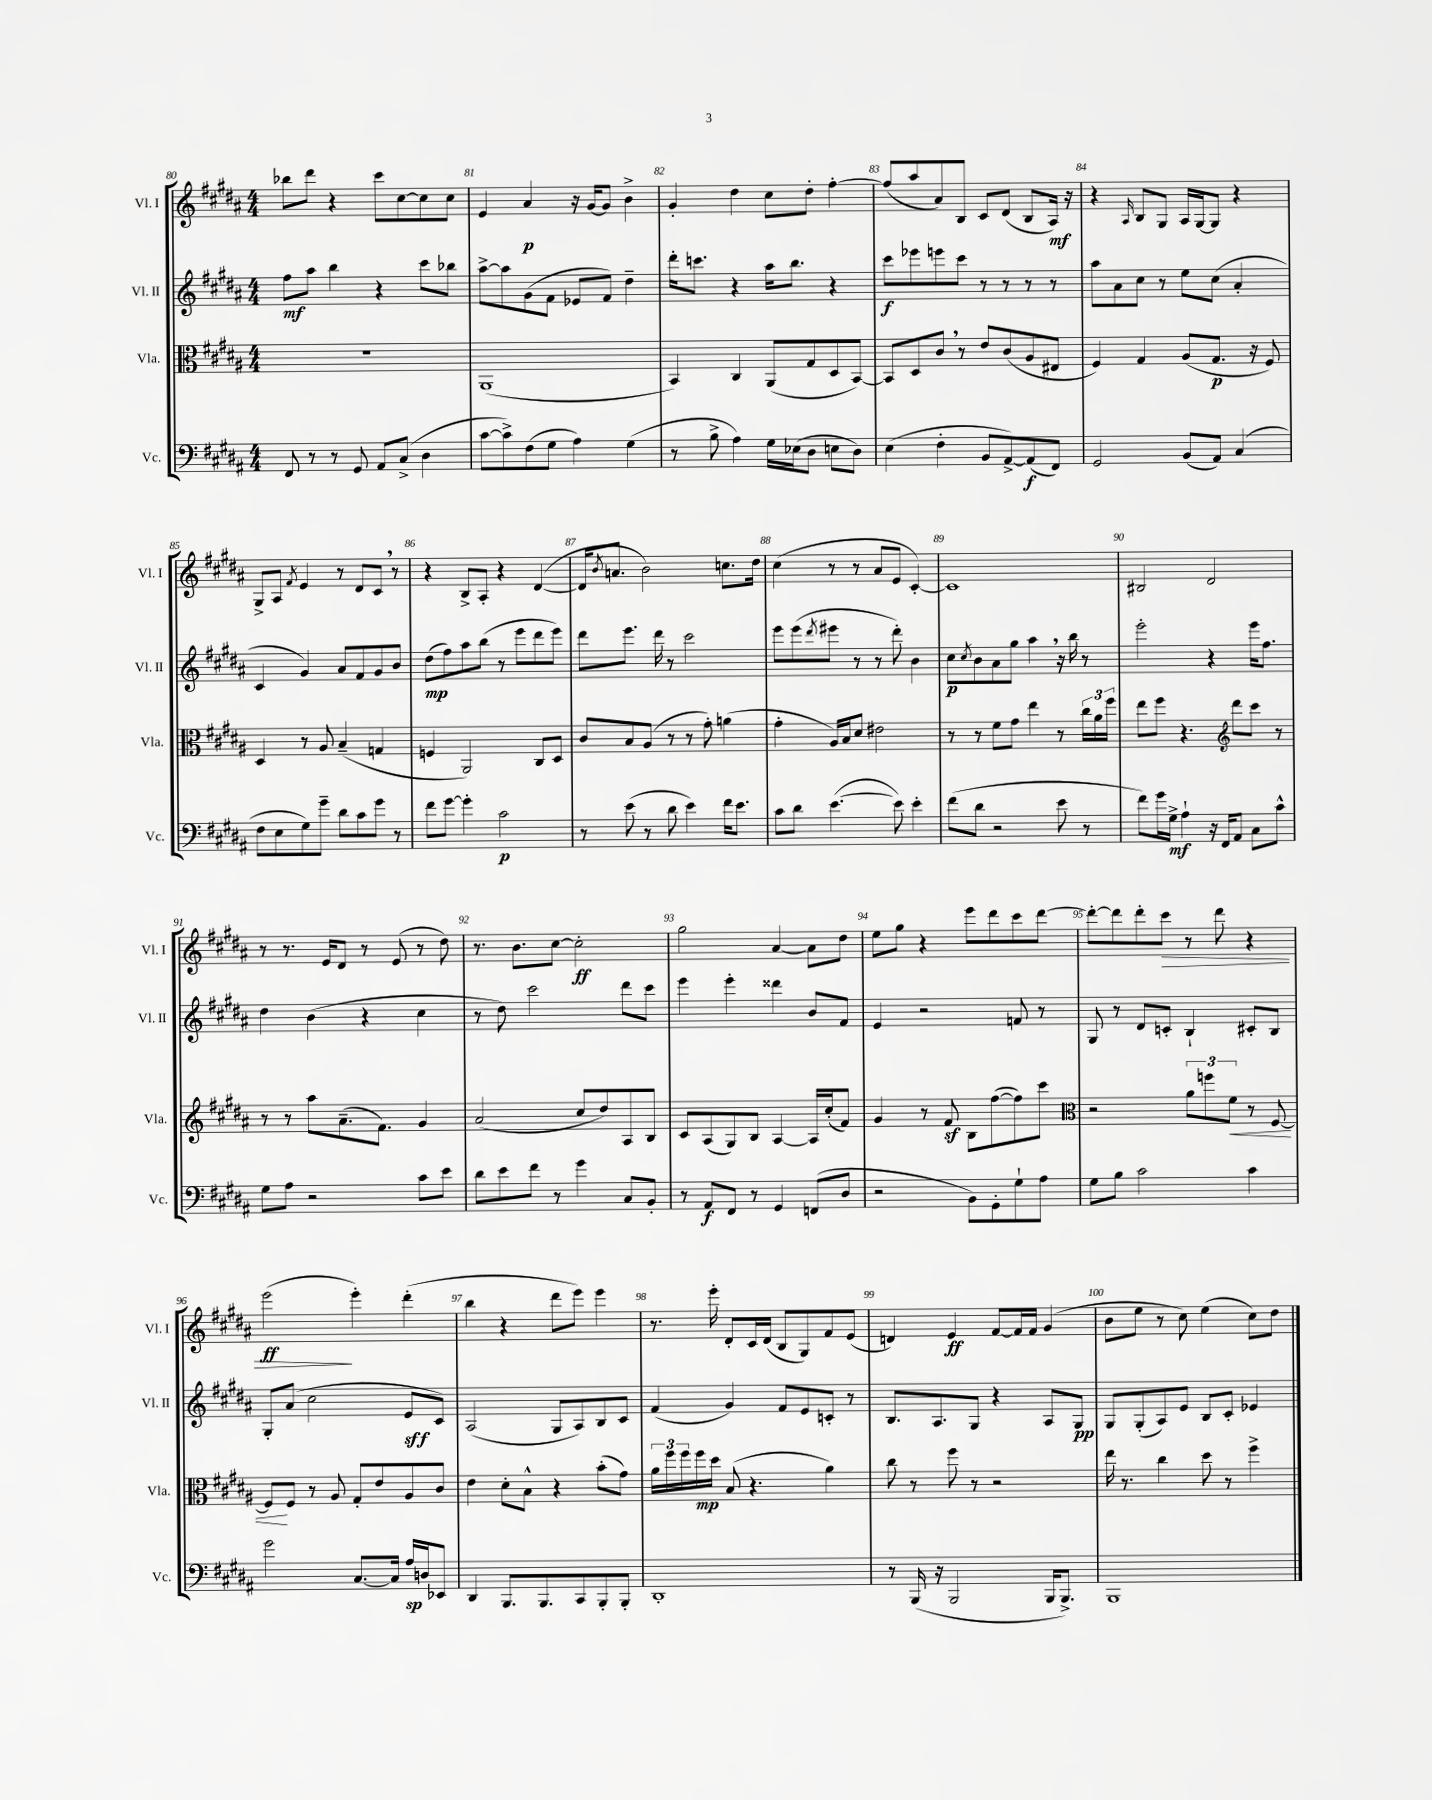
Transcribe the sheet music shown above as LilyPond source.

<<
\new StaffGroup <<
\new Staff = "s0" \with { instrumentName = "Vl. I" shortInstrumentName = "Vl. I" } {
    \clef treble \key b \major \numericTimeSignature \time 4/4
    bes''8 dis'''8 r4 cis'''8 cis''8~ cis''8 cis''8 |
    e'4 ais'4\p r16 gis'16~ gis'8 b'4-> |
    gis'4-. dis''4 cis''8 dis''8-. fis''4~-. |
    fis''8( ais''8 ais'8) b8 cis'8 dis'8( b8 ais16\mf) r16 |
    r4 \grace { ais16 } b8 gis8 ais16 gis16~ gis8 r4 |
    gis8-> ais8 \acciaccatura { fis'8 } e'4 r8 dis'8 cis'8 \breathe r8 |
    r4 b8-> ais8-. r4 dis'4~( |
    dis'16 \acciaccatura { b'8 } a'8. b'2) c''8. dis''16 |
    cis''4( r8 r8 ais'8 e'8 cis'4~-.) |
    cis'1 |
    bis2 dis'2 |
    r8 r8. e'16 dis'8 r8 e'8( r8 dis''8) |
    r8. b'8. cis''8~ cis''2-.\ff |
    gis''2 ais'4~ ais'8 dis''8 |
    e''8 gis''8 r4 e'''8 dis'''8 cis'''8 dis'''8~ |
    dis'''8~-. dis'''8 dis'''8-. cis'''8\> r8 dis'''8 r4 |
    e'''2\ff\!( e'''4-.) dis'''4-.( |
    b''4 r4 dis'''8 e'''8) e'''4 |
    r8. e'''16-. dis'8-. cis'16 dis'16( b8 gis8) fis'8 e'8( |
    d'4) e'4\ff fis'8~ fis'16 fis'16 gis'4( |
    b'8 e''8 r8 cis''8) e''4( cis''8) dis''8 \bar "|." |
}
\new Staff = "s1" \with { instrumentName = "Vl. II" shortInstrumentName = "Vl. II" } {
    \clef treble \key b \major \numericTimeSignature \time 4/4
    fis''8\mf ais''8 b''4 r4 cis'''8 bes''8 |
    ais''8~-> ais''8 gis'8( fis'8 ees'8 fis'8) dis''4-- |
    dis'''16-. c'''8. r4 ais''16 b''8. r4 |
    cis'''8\f ees'''8 e'''8 cis'''8 r8 r8 r8 r8 |
    ais''8 ais'8 cis''8 r8 e''8 cis''8( ais'4-. |
    cis'4 gis'4) ais'8 fis'8 gis'8 b'8 |
    dis''8\mp( fis''8) ais''8 b''8( r8 e'''8 dis'''8 e'''8) |
    dis'''8 e'''8. dis'''16 r8 cis'''2 |
    e'''8 e'''8( \acciaccatura { dis'''8 } eis'''8 r8 r8 dis'''8-.) b'4 |
    cis''8\p \acciaccatura { cis''8 } b'8 ais'8 gis''8 ais''4 \breathe r16 b''16 r8 |
    e'''2-. r4 e'''16 fis''8. |
    dis''4 b'4( r4 cis''4 |
    r8 dis''8) cis'''2 dis'''8 cis'''8 |
    e'''4 e'''4-. disis'''4 b'8 fis'8 |
    e'4 r2 f'8 r8 |
    gis8 r8 dis'8 c'8-. b4-! cis'8-. b8 |
    gis8-. ais'8( cis''2 e'8\sff cis'8) |
    ais2( gis8 ais8) b8 cis'8 |
    fis'4( gis'4) fis'8 e'8 c'8-. r8 |
    b8. ais8. gis8 r4 ais8 gis8\pp |
    gis8 gis8-.( ais8) e'8 b8 cis'8-. ees'4 \bar "|." |
}
\new Staff = "s2" \with { instrumentName = "Vla." shortInstrumentName = "Vla." } {
    \clef alto \key b \major \numericTimeSignature \time 4/4
    R1 |
    ais,1( |
    b,4) cis4 ais,8( gis8 dis8 b,8~) |
    b,8 dis8 cis'8 \breathe r8 e'8 cis'8( ais8 eis8 |
    fis4) gis4 ais8( gis8.\p r16 fis8) |
    dis4 r8 ais8 b4--( g4 |
    f4 ais,2) cis8 dis8 |
    cis'8 b8 ais8( r8 r8 gis'8-.) a'4( |
    gis'4-. ais16) b16 dis'8 eis'2 |
    r8 r8 fis'8 gis'8 e''4 r8 \tuplet 3/2 { cis''16 ais'16 fis''16 } |
    e''8 fis''8 r4. \clef treble dis'''8 cis'''8 r8 |
    r8 r8 ais''8 ais'8.--( fis'8.) gis'4 |
    ais'2( cis''8 dis''8) ais8 b8 |
    cis'8 ais8( gis8) b8 ais4~ ais16 cis''16-.( fis'8) |
    gis'4 r8 fis'8\sf b8 fis''8~( fis''8) cis'''8 |
    \clef alto r2 \tuplet 3/2 { ais'8 f''8 fis'8\< } r8 fis8~ |
    fis8\! fis8 r8 ais8 gis8-. e'8 ais8 cis'8 |
    e'4 dis'8-. b8-^ r4 b'8-.( gis'8) |
    \tuplet 3/2 { ais'16 fis''16 fis''16 } fis''16\mp dis''16 b8( r4. ais'4) |
    cis''8 r8 fis''8 r8 r2 |
    e''16 r8. cis''4 dis''8 r8 fis''4-> \bar "|." |
}
\new Staff = "s3" \with { instrumentName = "Vc." shortInstrumentName = "Vc." } {
    \clef bass \key b \major \numericTimeSignature \time 4/4
    fis,8 r8 r8 gis,8 ais,8 cis8->( dis4 |
    cis'8~ cis'8->) fis8( gis8 ais4) gis4( |
    r8 b8-> ais4) gis16 ees16( dis8 e8 dis8) |
    e4( fis4-. b,8 ais,8~->) ais,8\f( fis,8) |
    gis,2 b,8( ais,8) cis4( |
    fis8 e8 gis8) gis'8-- dis'8 cis'8 gis'8 r8 |
    fis'8 gis'8~ gis'4-. cis'2\p |
    r8 e'8( r8 dis'8 e'4) fis'16 e'8. |
    cis'8 dis'8 e'4.~( e'8) e'4-. |
    fis'8( dis'8 r2 e'8 r8 |
    fis'8) gis'16 gis16->\mf ais4-! r16 fis,16 ais,8 cis8 cis'8-^ |
    gis8 ais8 r2 cis'8 e'8 |
    dis'8 e'8 fis'8 r8 gis'4 cis8 b,8-. |
    r8 ais,8\f fis,8 r8 gis,4 f,8( dis8 |
    r2 b,8) gis,8-. gis8-! ais8 |
    gis8 b8 cis'2 cis'4 |
    gis'2 cis8.~ cis16 ais16\sp d16 ees,8 |
    dis,4 b,,8. b,,8. cis,8 b,,8-. b,,8-. |
    dis,1-. |
    r8 b,,16( r16 b,,2 b,,16 b,,8.->) |
    b,,1 \bar "|." |
}
>>
>>
\layout { \context { \Score currentBarNumber = #80 \override BarNumber.break-visibility = ##(#f #t #t) barNumberVisibility = #all-bar-numbers-visible } }
